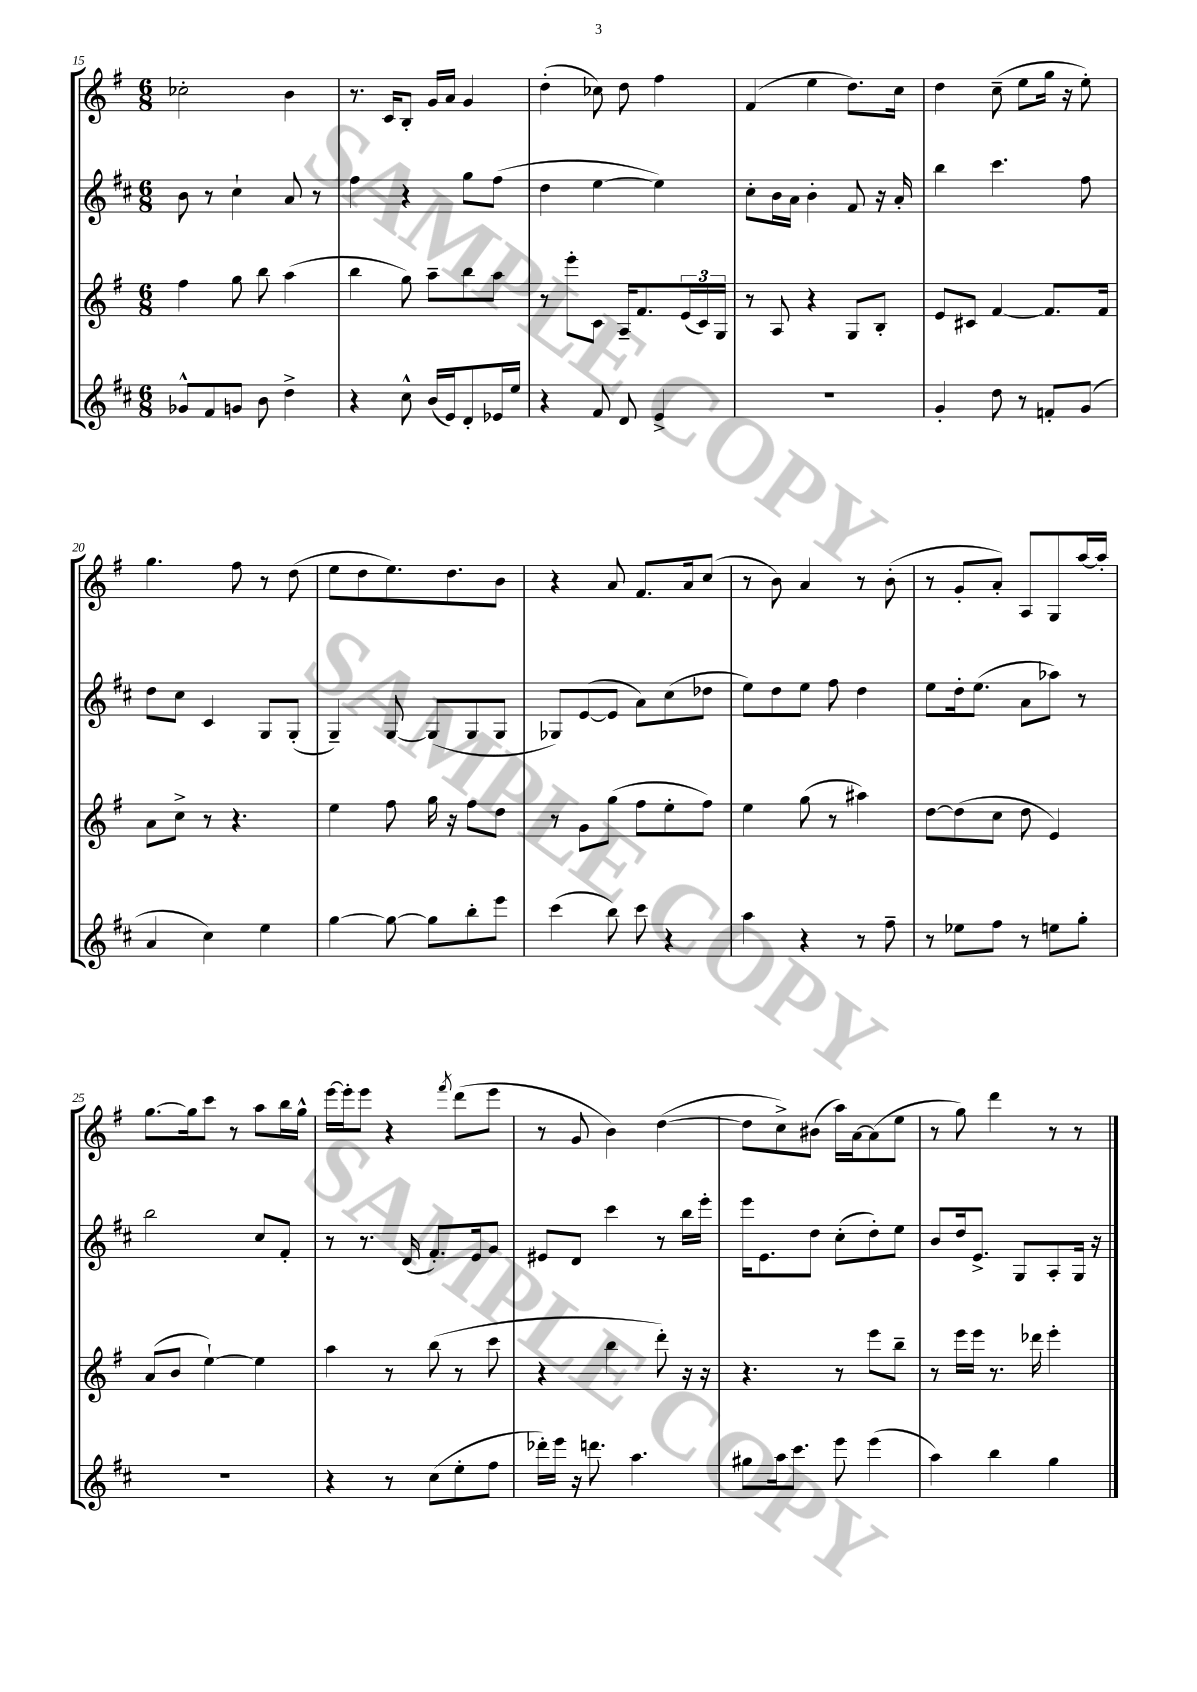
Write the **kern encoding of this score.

**kern	**kern	**kern	**kern
*part4	*part3	*part2	*part1
*staff4	*staff3	*staff2	*staff1
*clefG2	*clefG2	*clefG2	*clefG2
*k[f#c#]	*k[f#]	*k[f#c#]	*k[f#]
*M6/8	*M6/8	*M6/8	*M6/8
=15	=15	=15	=15
8g-X^^/L	4ff#\	8b\	2cc-X'\
8f#/	.	8r	.
8gn/J	8gg\	4cc#`\	.
8b\	8bb\	.	.
4dd^\	(4aa\	8a/	4b\
.	.	8r	.
=16	=16	=16	=16
4r	4bb\	4ff#\	8.r
.	.	.	16c/KL
8cc#^^\	8gg\)	4r	8B'/J
(16b/LL	8aa~\L	.	16g/LL
16e/J)	.	.	16a/JJ
8d'/	8bb\	8gg\L	4g/
16e-X/L	8aa\J	(8ff#\J	.
16ee/JJ	.	.	.
=17	=17	=17	=17
4r	8r	4dd\	(4dd'\
.	8eee'\L	.	.
8f#/	8c\J	[4ee\	8cc-X\)
8d/	16A~/KL	.	8dd\
.	8.f#/	.	.
4e^/	.	4ee\])	4ff#\
.	(24e/L	.	.
.	24c/)	.	.
.	24G/JJ	.	.
=18	=18	=18	=18
2.r	8r	8cc#'\L	(4f#/
.	8A/	16b\L	.
.	.	16a\JJ	.
.	4r	4b'\	4ee\
.	8G/L	8f#/	8.dd\L)
.	8B'/J	16r	.
.	.	16a'/	16cc\Jk
=19	=19	=19	=19
4g'/	8e/L	4bb\	4dd\
.	8c#X/J	.	.
8dd\	[4f#/	4.ccc#\	(8cc~\
8r	.	.	8ee\L
8fn'/L	8.f#/L]	.	16gg\Jk
.	.	.	16r
(8g/J	.	8ff#\	8ee'\)
.	16f#/Jk	.	.
!!LO:LB:g=z
=20	=20	=20	=20
4a/	8a\L	8dd\L	4.gg\
.	8cc^\J	8cc#\J	.
4cc#\)	8r	4c#/	.
.	4.r	.	8ff#\
4ee\	.	8G/L	8r
.	.	(8G'/J	(8dd\
=21	=21	=21	=21
[4gg\	4ee\	4G~/)	8ee\L
.	.	.	8dd\
8gg\_	8ff#\	[8G/	8.ee\)
8gg\L]	16gg\	(8G/L]	.
.	16r	.	8.dd\
8bb'\	8ff#\L	8G/	.
8eee\J	8dd\J	8G/J	8b\J
=22	=22	=22	=22
(4ccc#\	8r	8G-X/L)	4r
.	8g\L	([8e/	.
8bb\)	(8gg\J	8e/J]	8a/
8ccc#\	8ff#\L	8a\L)	8.f#/L
4r	8ee'\	(8cc#\	.
.	.	.	16a/k
.	8ff#\J)	8dd-X\J	(8cc/J
=23	=23	=23	=23
4aa\	4ee\	8ee\L)	8r
.	.	8dd\	8b\)
4r	(8gg\	8ee\J	4a/
.	8r	8ff#\	.
8r	4aa#X\)	4dd\	8r
8ff#~\	.	.	(8b'\
=24	=24	=24	=24
8r	[8dd\L	8ee\L	8r
8ee-X\L	(8dd\]	16dd'\k	8g'/L
.	.	(8.ee\J	.
8ff#\J	8cc\J	.	8a'/J)
8r	8dd\	8a\L	8A/L
8een\L	4e/)	8aa-X\J)	8G/
8gg'\J	.	8r	[16aa/L
.	.	.	16aa'/JJ]
!!LO:LB:g=z
=25	=25	=25	=25
2.r	(8a/L	2bb\	[8.gg\L
.	8b/J	.	.
.	.	.	16gg\k]
.	[4ee`\)	.	8ccc\J
.	.	.	8r
.	4ee\]	8cc#/L	8aa\L
.	.	8f#'/J	16bb\L
.	.	.	16gg^^\JJ
=26	=26	=26	=26
4r	4aa\	8r	[16eee\LL
.	.	.	16eee'\J]
.	.	8.r	8eee\J
8r	8r	.	4r
.	.	(16d/	.
(8cc#\L	(8bb\	8.f#'/L)	.
.	.	.	8qfff#/
8ee'\	8r	.	(8ddd\L
.	.	16e/k	.
8ff#\J	8ccc\	8g/J	8eee\J
=27	=27	=27	=27
16ddd-X'\LL)	4r	8e#X/L	8r
16eee\JJ	.	.	.
16r	.	8d/J	8g/
8.dddn\	.	.	.
.	4bb\	4ccc#\	4b\)
4.aa\	.	.	.
.	8ddd'\)	8r	([4dd\
.	16r	16bb\LL	.
.	16r	16eee'\JJ	.
=28	=28	=28	=28
8gg#X\L	4.r	16eee\KL	8dd\L]
.	.	8.e\	.
16aa\k	.	.	8cc^\)
8.ccc#\J	.	.	.
.	.	8dd\J	(8b#X\J
8eee\	8r	(8cc#'\L	16aa\LL)
.	.	.	[16a\J
(4eee\	8eee\L	8dd'\)	(8a\]
.	8bb~\J	8ee\J	8ee\J
=29	=29	=29	=29
4aa\)	8r	8b/L	8r
.	16eee\LL	16dd/k	8gg\)
.	16eee\JJ	8.e^/J	.
4bb\	8.r	.	4ddd\
.	.	8G/L	.
.	16ddd-X\	.	.
4gg\	4eee'\	8A'/	8r
.	.	16G/Jk	8r
.	.	16r	.
==	==	==	==
*-	*-	*-	*-
